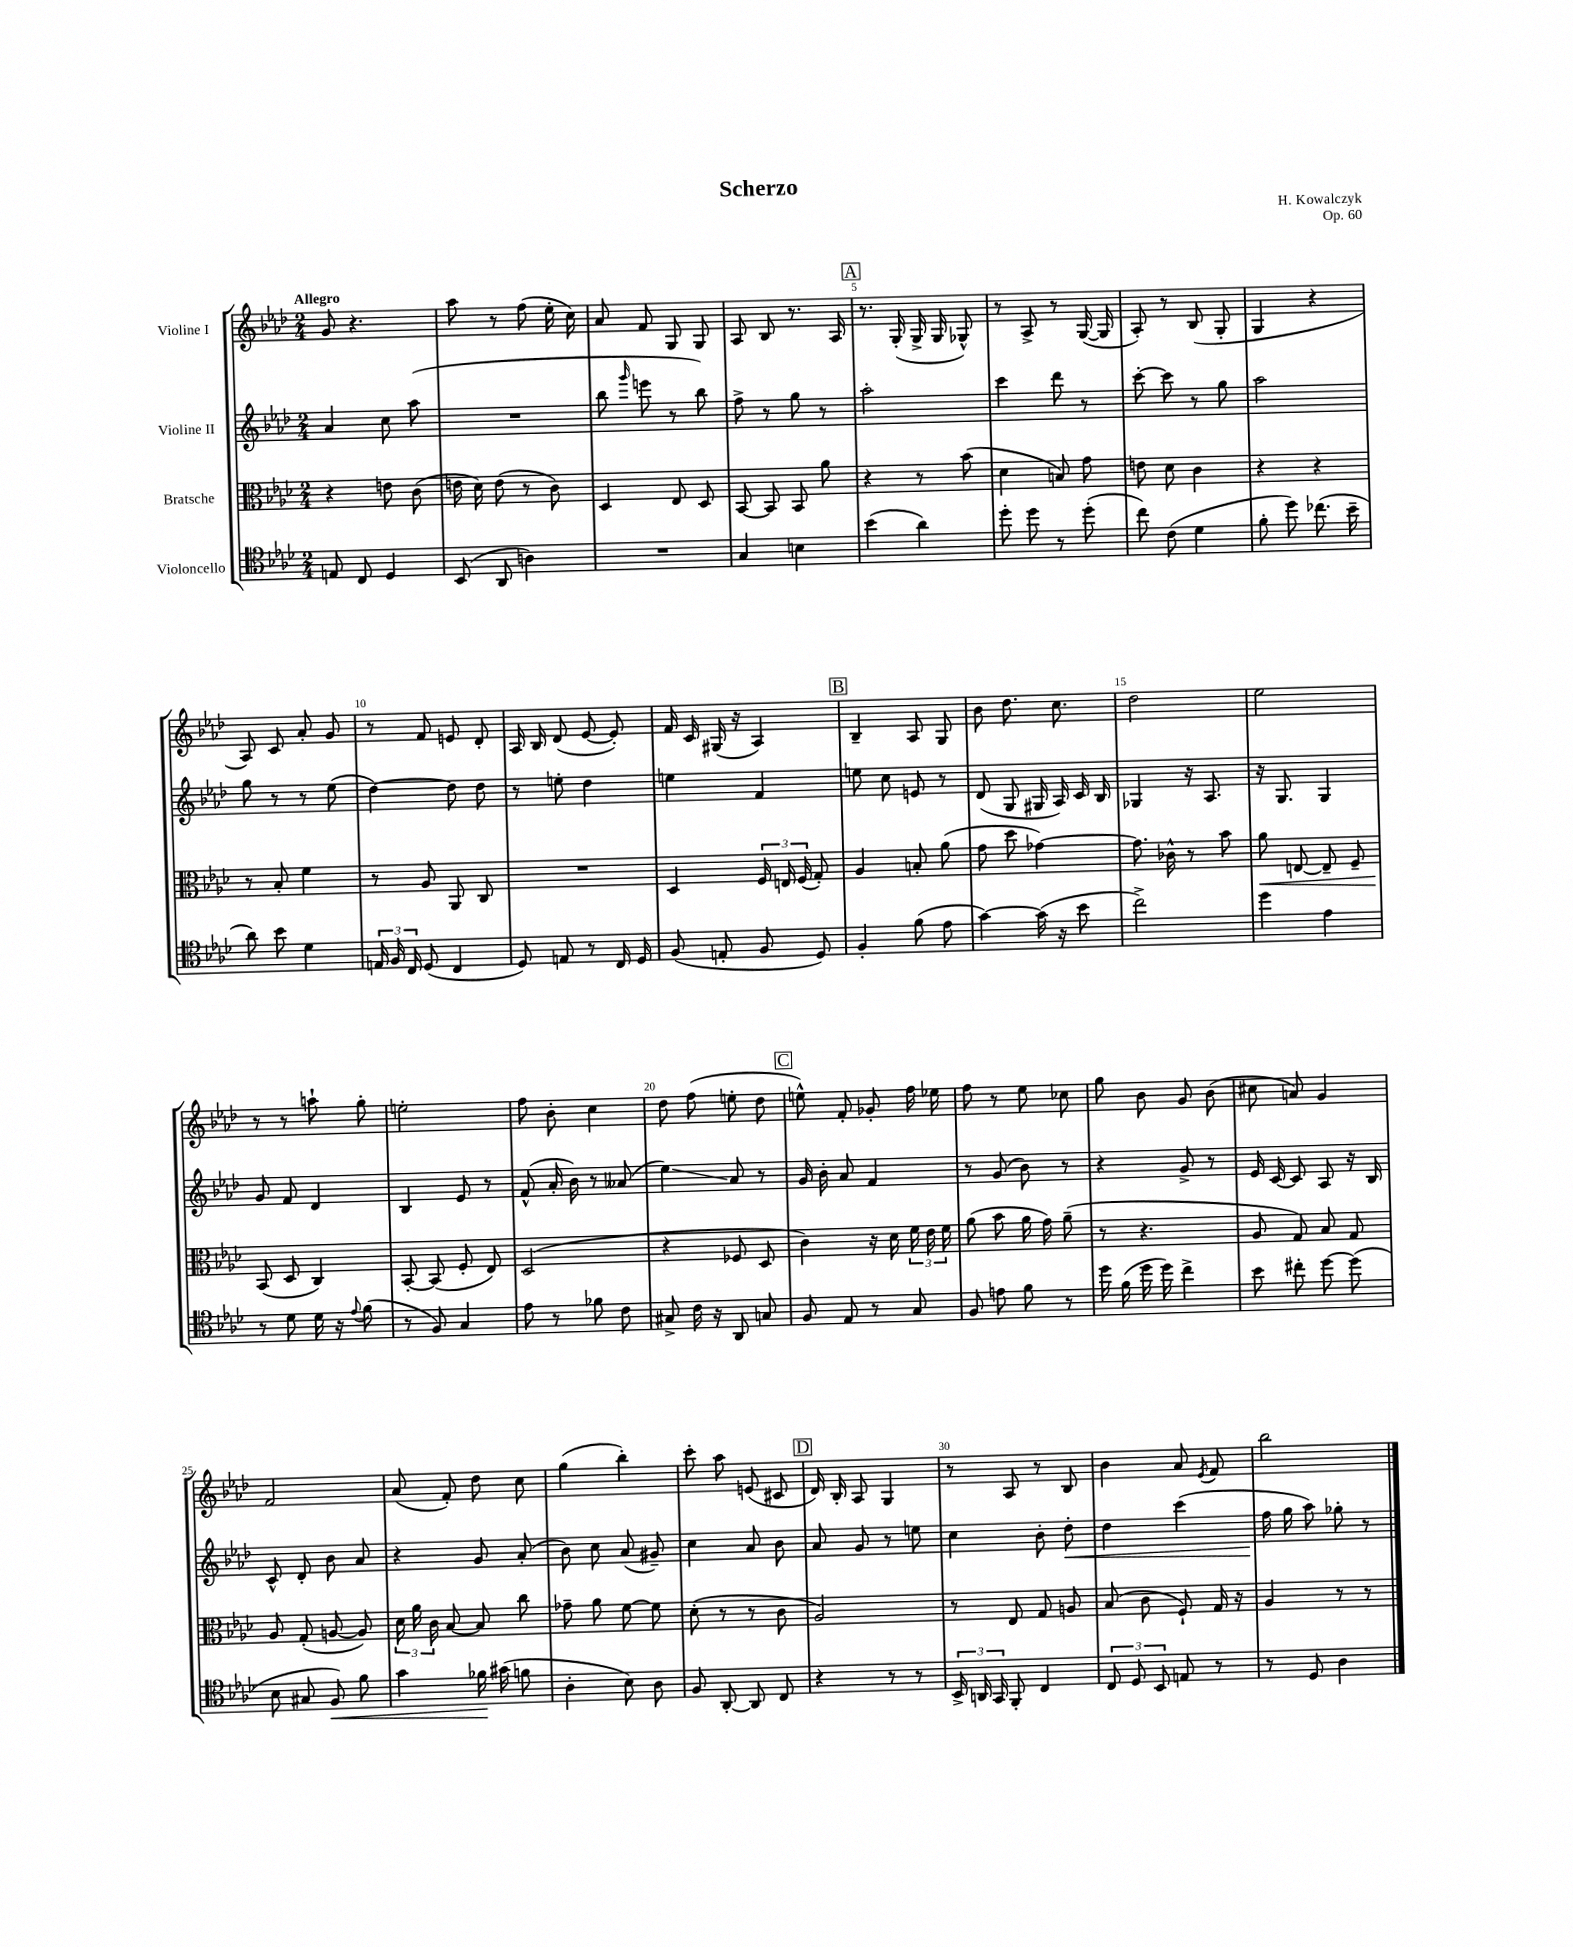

**kern	**kern	**kern	**kern
*staff4	*staff3	*staff2	*staff1
*clefC4	*clefC3	*clefG2	*clefG2
*k[b-e-a-d-]	*k[b-e-a-d-]	*k[b-e-a-d-]	*k[b-e-a-d-]
*M2/4	*M2/4	*M2/4	*M2/4
8E/	4r	4a-/	8g/
8C/	.	.	4.r
4D-/	8e\	8cc\	.
.	(8c\	(8aa-\	.
=	=	=	=
(8BB-/	16e\	2r	8aa-\
.	16d-\)	.	.
8AA-/	(8e\	.	8r
4A\)	8r	.	(8ff\
.	8c\)	.	16ee-'\
.	.	.	16cc\)
=	=	=	=
2r	4D-/	8bb-\	8a-/
.	.	16qqggg/	.
.	.	8eee\	8f/
.	8E-/	8r	8G/
.	8D-/	8bb-\)	8G/
=	=	=	=
4G/	[8BB-/	8ff^\	8A-/
.	8BB-/]	8r	8B-/
4B\	8BB-/	8gg\	8.r
.	8a-\	8r	.
.	.	.	16A-/
=	=	=	=
(4b-\	4r	2aa-'\	8.r
.	.	.	(16G'/
4a-\)	8r	.	16G^/
.	.	.	16G/
.	(8b-\	.	8G-^^/)
=	=	=	=
8dd-'\	4d-\	4ccc\	8r
8dd-\	.	.	8A-^/
8r	8B/)	8ddd-\	8r
(8dd-'\	8g\	8r	([16G/
.	.	.	16G/]
=	=	=	=
8cc\)	8e\	[8ccc'\	8A-'/)
(8c\	8d-\	8ccc\]	8r
4d-\	4c\	8r	(8B-/
.	.	8gg\	8G'/
=	=	=	=
8f'\	4r	2aa-\	4G/
8dd-\)	.	.	.
(8.cc-\	4r	.	4r
16b-~\	.	.	.
=	=	=	=
8a-\)	8r	8gg\	8A-/)
8b-\	8B-'/	8r	8c/
4d-\	4f\	8r	8a-'/
.	.	(8ee-\	8g/
=	=	=	=
24E/	8r	[4dd-\)	8r
24F/	.	.	.
24C/	.	.	.
(8D-/	8A-/	.	8f/
4C/	8AA-/	8dd-\]	8e/
.	8C/	8dd-\	8d-'/
=	=	=	=
8D-/)	2r	8r	16A-/
.	.	.	16B-/
8E/	.	8ee'\	(8d-/
8r	.	4dd-\	[8e-/
16C/	.	.	8e-'/])
16D-/	.	.	.
=	=	=	=
(8F/	4D-/	4ee\	16f/
.	.	.	16c/
8E'/	.	.	(16G#/
.	.	.	16r
8F/	24F/	4f/	4A-/)
.	24E/	.	.
.	(24F/	.	.
8D-/)	8G'/)	.	.
=	=	=	=
4F'/	4A-/	8ee\	4B-~/
.	.	8cc\	.
(8f\	8B'/	8e/	8A-/
8e-\	(8a-\	8r	8G/
=	=	=	=
[4g\)	8g\	(8d-/	8b-\
.	8dd-\	8G/	8.dd-\
(16g\]	[4g-\)	16G#/	.
16r	.	16A-/)	8.cc\
8b-\	.	16c/	.
.	.	16B-/	.
=	=	=	=
2cc^\)	8.g-\]	4G-/	2dd-\
.	16c-^^\	.	.
.	8r	16r	.
.	.	8.A-/	.
.	8b-\	.	.
=	=	=	=
4dd-\	8a-\	16r	2ee-\
.	.	8.G/	.
.	[8E/	.	.
4e-\	8E~/]	4G/	.
.	8F~/	.	.
=	=	=	=
8r	(8BB-/	8g/	8r
8d-\	8D-/	8f/	8r
16d-\	4C/)	4d-/	8aa`\
16r	.	.	.
8qqe-/	.	.	.
(8f\	.	.	8gg'\
=	=	=	=
8r	[8BB-'/	4B-/	2ee'\
8F/)	(8BB-/]	.	.
4G/	8F'/	8e-/	.
.	8E-/)	8r	.
=	=	=	=
8e-\	(2D-/	(8f^^/	8ff\
8r	.	16a-'/	8b-'\
.	.	16b-\)	.
8f-\	.	8r	4cc\
8c\	.	(8a--/	.
=	=	=	=
8G#^/	4r	4ee-\)	8dd-\
16c\	.	.	(8ff\
16r	.	.	.
8AA-/	8F-/	8a-/	8ee'\
8G/	8D-/	8r	8dd-\
=	=	=	=
8F/	4c\)	16g/	8ee^^\)
.	.	16b-'\	.
8E-/	.	8a-/	8f'/
8r	16r	4f/	8g-'/
.	16d-\	.	.
8G/	24f\	.	16ff\
.	24e-\	.	.
.	.	.	16ee-\
.	24f\	.	.
=	=	=	=
8F/	(8a-\	8r	8ff\
8e\	8b-\	(8g/	8r
8f\	16a-\	8b-\)	8ee-\
.	16g\)	.	.
8r	(8a-~\	8r	8cc-\
=	=	=	=
16dd-\	8r	4r	8gg\
(16f\	.	.	.
16dd-\	4.r	.	8b-\
16dd-\)	.	.	.
4cc^\	.	8g^/	8g/
.	.	8r	(8b-\
=	=	=	=
8b-\	8A-/	16e-/	8cc#\
.	.	[16c/	.
8cc#'\	8G/)	8c/]	8a/)
[8dd-\	8B-/	8A-/	4g/
(8dd-\]	8G/	16r	.
.	.	16B-/	.
=	=	=	=
8B-\	8A-/	8c^^/	2f/
8G#/	(8G'/	8d-'/	.
8F/)	[8A/	8b-\	.
8f\	8A/])	8a-/	.
=	=	=	=
4g\	24d-\	4r	(8a-/
.	24a-\	.	.
.	24c\	.	.
.	[8B-/	.	8f'/)
16f-\	8B-/]	8g/	8dd-\
(16g#\	.	.	.
8f\	8cc\	(8a-'/	8cc\
=	=	=	=
4A-'\	8g-~\	8b-\)	(4gg\
.	8a-\	8cc\	.
8B-\)	[8f\	(8a-/	4bb-'\)
8A-\	8f\]	8g#~/)	.
=	=	=	=
8F/	(8d-'\	4cc\	8ccc'\
[8AA-'/	8r	.	8aa-\
8AA-/]	8r	8a-/	(8e/
8C/	8c\	8b-\	8c#/
=	=	=	=
4r	2A-/)	8a-/	16d-/)
.	.	.	16B-'/
.	.	8g/	8A-/
8r	.	8r	4G/
8r	.	8ee\	.
=	=	=	=
24BB-^/	8r	4cc\	8r
24AA/	.	.	.
24GG/	.	.	.
8FF'/	8E-/	.	8A-/
4C/	8G/	8b-'\	8r
.	8A/	8dd-'\	8B-/
=	=	=	=
12C/	(8B-/	4dd-\	4b-\
12D-/	.	.	.
.	8c\	.	.
12BB-/	.	.	.
8E/	8F`/)	(4ccc\	8a-/
.	.	.	8qe-/
8r	16G/	.	8f/
.	16r	.	.
=	=	=	=
8r	4A-/	16ff\	2bb-\
.	.	16gg\	.
8D-/	.	8aa-\)	.
4A-\	8r	8gg-'\	.
.	8r	8r	.
==	==	==	==
*-	*-	*-	*-
